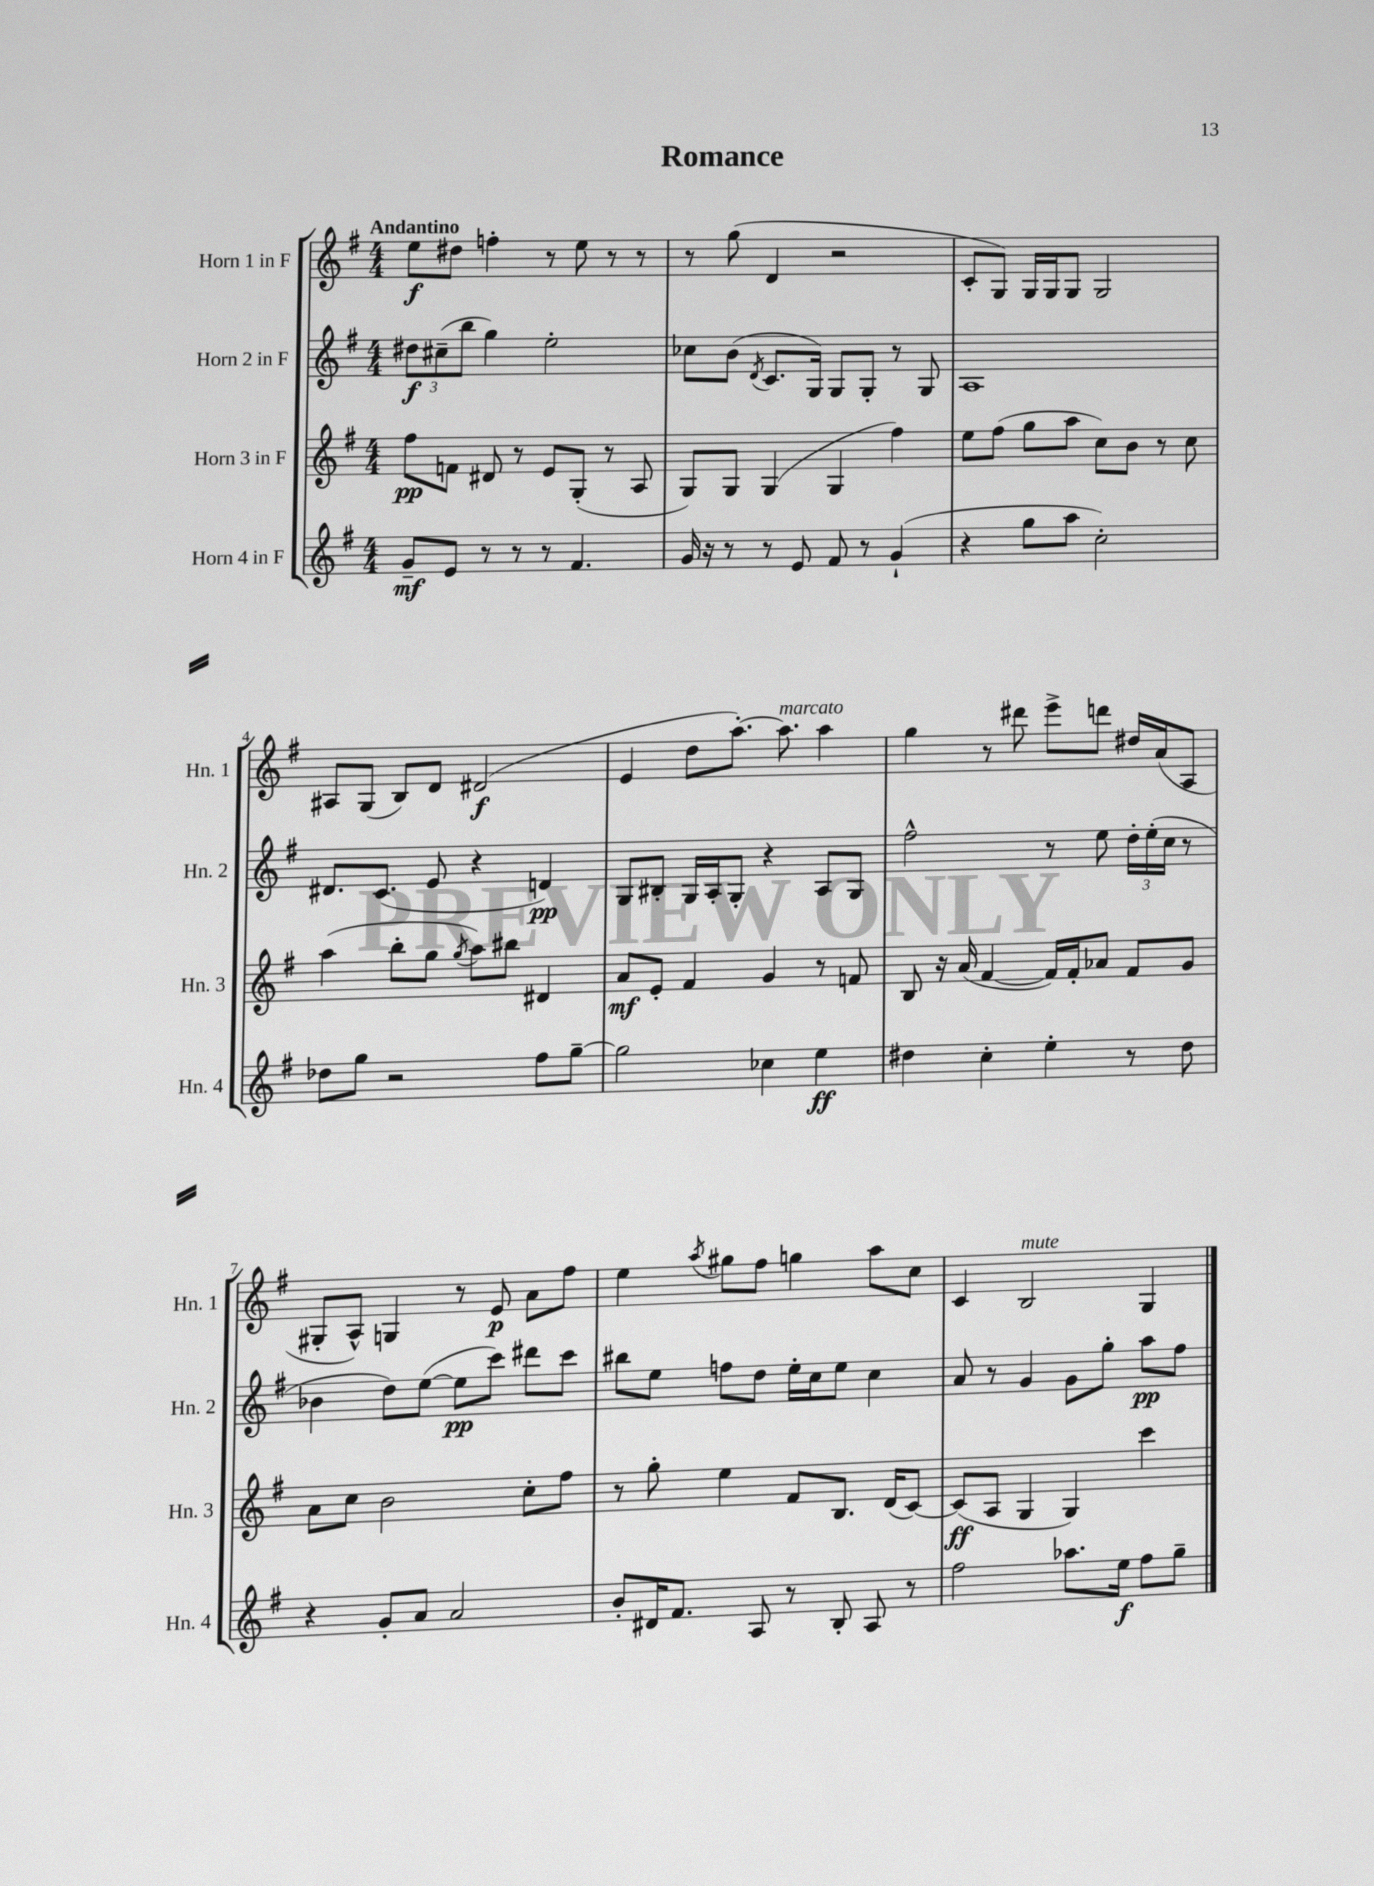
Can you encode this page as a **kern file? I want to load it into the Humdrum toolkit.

**kern	**dynam	**kern	**dynam	**kern	**dynam	**kern	**dynam
*part4	*part4	*part3	*part3	*part2	*part2	*part1	*part1
*staff4	*staff4	*staff3	*staff3	*staff2	*staff2	*staff1	*staff1
*I"Horn 4 in F	*	*I"Horn 3 in F	*	*I"Horn 2 in F	*	*I"Horn 1 in F	*
*I'Hn. 4	*	*I'Hn. 3	*	*I'Hn. 2	*	*I'Hn. 1	*
*clefG2	*	*clefG2	*	*clefG2	*	*clefG2	*
*k[f#]	*	*k[f#]	*	*k[f#]	*	*k[f#]	*
*M4/4	*	*M4/4	*	*M4/4	*	*M4/4	*
=1	=1	=1	=1	=1	=1	=1	=1
!	!	!	!	!	!	!LO:TX:a:B:t=Andantino	!
8g~/L	mf	8ff#\L	pp	12dd#X\L	f	8ee\L	f
.	.	.	.	(12cc#X~\	.	.	.
8e/J	.	8fn\J	.	.	.	8dd#X\J	.
.	.	.	.	12bb\J	.	.	.
8r	.	8d#X/	.	4gg\)	.	4ffn'\	.
8r	.	8r	.	.	.	.	.
8r	.	8e/L	.	2ee'\	.	8r	.
4.f#/	.	(8G'/J	.	.	.	8ee\	.
.	.	8r	.	.	.	8r	.
.	.	8A/	.	.	.	8r	.
=2	=2	=2	=2	=2	=2	=2	=2
16g/	.	8G/L)	.	8cc-X\L	.	8r	.
16r	.	.	.	.	.	.	.
8r	.	8G/J	.	(8b\J	.	(8gg\	.
.	.	.	.	8qd/	.	.	.
8r	.	(4G/	.	8.c/L	.	4d/	.
8e/	.	.	.	.	.	.	.
.	.	.	.	16G/Jk)	.	.	.
8f#/	.	4G/	.	8G/L	.	2r	.
8r	.	.	.	8G'/J	.	.	.
(4g`/	.	4ff#\)	.	8r	.	.	.
.	.	.	.	8G/	.	.	.
=3	=3	=3	=3	=3	=3	=3	=3
4r	.	8ee\L	.	1A	.	8c'/L	.
.	.	(8ff#\J	.	.	.	8G/J)	.
8gg\L	.	8gg\L	.	.	.	16G/LL	.
.	.	.	.	.	.	16G/J	.
8aa\J	.	8aa\J	.	.	.	8G/J	.
2cc'\)	.	8cc\L)	.	.	.	2G/	.
.	.	8b\J	.	.	.	.	.
.	.	8r	.	.	.	.	.
.	.	8cc\	.	.	.	.	.
!!LO:LB:g=z
=4	=4	=4	=4	=4	=4	=4	=4
8dd-X\L	.	(4aa\	.	8.d#X/L	.	8A#X/L	.
8gg\J	.	.	.	.	.	(8G/J	.
.	.	.	.	(8.c/J	.	.	.
2r	.	8bb'\L	.	.	.	8B/L)	.
.	.	8gg\J	.	8e/	.	8d/J	.
.	.	8qgg/	.	.	.	.	.
.	.	8aa\L)	.	4r	.	(2d#X/	f
.	.	8bb#X\J	.	.	.	.	.
8ff#\L	.	4d#X/	.	4dn/)	pp	.	.
[8gg~\J	.	.	.	.	.	.	.
=5	=5	=5	=5	=5	=5	=5	=5
2gg\]	.	8a/L	mf	8G/L	.	4e/	.
.	.	8e'/J	.	8B#X'/J	.	.	.
.	.	4f#/	.	16G/LL	.	8dd\L	.
.	.	.	.	16A'/J	.	.	.
.	.	.	.	8G'/J	.	[8.aa'\J)	.
4cc-X\	.	4g/	.	4r	.	.	.
!	!	!	!	!	!	!LO:TX:a:i:t=marcato	!
.	.	.	.	.	.	8.aa\]	.
4ee\	ff	8r	.	8A/L	.	4aa\	.
.	.	8fn/	.	8G/J	.	.	.
=6	=6	=6	=6	=6	=6	=6	=6
4dd#X\	.	8B/	.	2ff#^^\	.	4gg\	.
.	.	16r	.	.	.	.	.
.	.	(16a/	.	.	.	.	.
4cc'\	.	[4f#/	.	.	.	8r	.
.	.	.	.	.	.	8ddd#X\	.
4ee'\	.	16f#/LL])	.	8r	.	8eee^\L	.
.	.	16f#'/J	.	.	.	.	.
.	.	8a-X/J	.	8ee\	.	8dddn\J	.
8r	.	8f#/L	.	24dd'\LL	.	16dd#X/LL	.
.	.	.	.	(24ee'\	.	.	.
.	.	.	.	.	.	(16a/J	.
.	.	.	.	24cc\JJ	.	.	.
8dd#\	.	8g/J	.	8r	.	8A/J	.
!!LO:LB:g=z
=7	=7	=7	=7	=7	=7	=7	=7
4r	.	8a\L	.	4b-X\	.	8G#X'/L	.
.	.	8cc\J	.	.	.	8A^^/J)	.
8g'/L	.	2b\	.	8dd\L)	.	4Gn/	.
8a/J	.	.	.	([8ee\J	.	.	.
2a/	.	.	.	8ee\L]	pp	8r	.
.	.	.	.	8ccc\J)	.	8e/	p
.	.	8cc'\L	.	8ddd#X\L	.	8a\L	.
.	.	8ff#\J	.	8ccc\J	.	8ff#\J	.
=8	=8	=8	=8	=8	=8	=8	=8
8b'/L	.	8r	.	8bb#X\L	.	4ee\	.
16d#X/K	.	8gg'\	.	8ee\J	.	.	.
8.f#/J	.	.	.	.	.	.	.
.	.	.	.	.	.	8qaa/	.
.	.	4ee\	.	8ffn\L	.	8gg#X\L	.
8A/	.	.	.	8dd\J	.	8ff#\J	.
8r	.	8f#/L	.	16ee'\LL	.	4ggn\	.
.	.	.	.	16cc\J	.	.	.
8B'/	.	8.B/J	.	8ee\J	.	.	.
8A/	.	.	.	4cc\	.	8aa\L	.
.	.	(16d/KL	.	.	.	.	.
8r	.	[8c/J)	.	.	.	8cc\J	.
=9	=9	=9	=9	=9	=9	=9	=9
2ff#\	.	(8c/L]	ff	8a/	.	4c/	.
.	.	8A/J	.	8r	.	.	.
!	!	!	!	!	!	!LO:TX:a:i:t=mute	!
.	.	4G/	.	4g/	.	2B/	.
8.aa-X\L	.	4G/)	.	8g\L	.	.	.
.	.	.	.	8gg'\J	.	.	.
16ee\Jk	f	.	.	.	.	.	.
8ff#\L	.	4ccc\	.	8aa\L	pp	4G/	.
8gg~\J	.	.	.	8ff#\J	.	.	.
==	==	==	==	==	==	==	==
*-	*-	*-	*-	*-	*-	*-	*-
